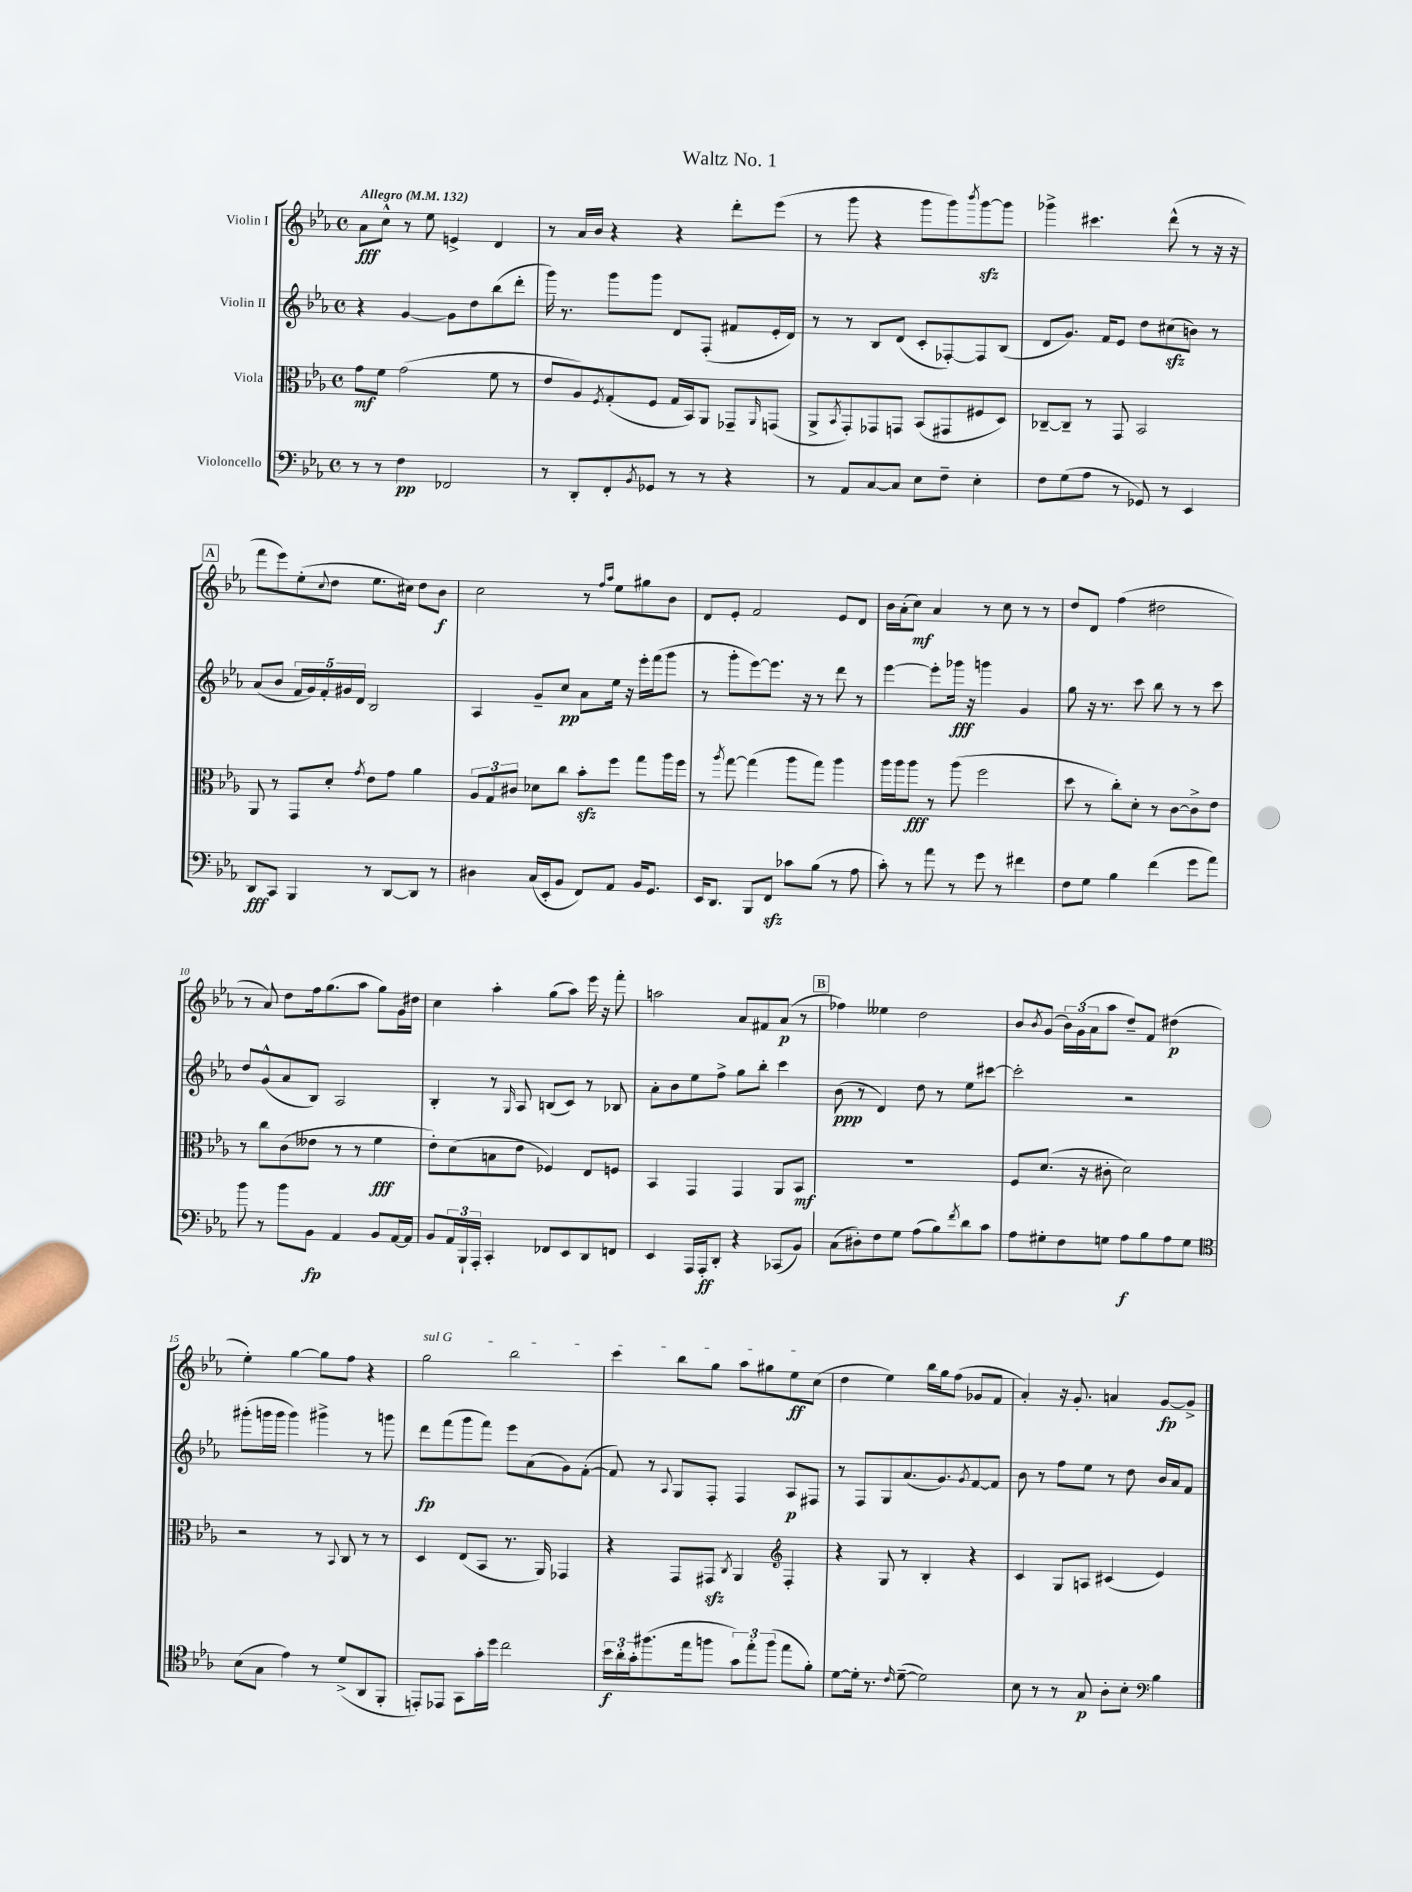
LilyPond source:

\header { title = "Waltz No. 1" }
<<
\new StaffGroup <<
\new Staff = "s0" \with { instrumentName = "Violin I" } {
    \clef treble \key ees \major \defaultTimeSignature \time 4/4 \tempo "Allegro" 4 = 132
    aes'8\fff c''8-^ r8 ees''8 e'4-> d'4 |
    r8 aes'16 bes'16 r4 r4 d'''8-. ees'''8( |
    r8 g'''8 r4 g'''8 g'''8) \acciaccatura { bes'''8 } g'''8~\sfz g'''8 |
    ges'''4-> cis'''4. d'''8-^( r8 r16 r16 |
    \mark \markup { \box "A" } f'''8 ees'''8) ees''8-.( \appoggiatura { c''8 } d''8 ees''8. cis''16) d''8 bes'8\f |
    c''2 r8 \grace { f''16 aes''16 } ees''8 gis''8 bes'8 |
    d'8 ees'8-. f'2 ees'8 d'8 |
    bes'16 aes'16-.( c''8\mf) aes'4 r8 c''8 r8 r8 |
    d''8 d'8 f''4( dis''2 |
    r8 aes'8) d''8 f''16 g''8.( aes''8 g''8) g'16 dis''16 |
    c''4 aes''4-. g''8( aes''8) ees'''16 r16 f'''8-. |
    a''2 aes'8 fis'8 aes'8\p( r8 |
    \mark \markup { \box "B" } fes''4) eeses''4 d''2 |
    bes'8 \acciaccatura { bes'8 } g'8( \tuplet 3/2 { bes'16) g'16( aes'16 } aes''8 d''8--) f'8 dis''4\p( |
    ees''4-.) g''4~ g''8 f''8 r4 |
    \once \override TextSpanner.bound-details.left.text = \markup { \italic "sul G" } g''2\startTextSpan bes''2 |
    c'''4 bes''8 g''8 aes''8 gis''8 ees''8\ff c''8\stopTextSpan( |
    d''4 ees''4) bes''16 g''16 f''8( ges'8 f'8 |
    aes'4-.) r16 g'8.-. a'4 g'8~\fp g'8-> \bar "|." |
}
\new Staff = "s1" \with { instrumentName = "Violin II" } {
    \clef treble \key ees \major \defaultTimeSignature \time 4/4
    r4 g'4~ g'8 d''8 bes''8( d'''8-. |
    g'''16) r8. g'''8 g'''8 d'8 f8-.( fis'8 ees'16-. d'16) |
    r8 r8 bes8 d'8( c'8-. fes8~-.) fes8 bes8( |
    d'8 g'8.) f'16 ees'8 d''8 cis''8\sfz( b'8) r8 |
    \mark \markup { \box "A" } aes'8( bes'8 \tuplet 5/4 { f'16 g'16) f'16-. gis'16 d'16 } bes2 |
    aes4 g'8-- c''8\pp aes'8 ees''16 r16 ees'''16-. f'''16( g'''8 |
    r8 g'''8-. ees'''8~) ees'''8. r16 r8 d'''8 r8 |
    ees'''4~ ees'''8-. ges'''16\fff r16 g'''4 g'4 |
    g''8 r16 r8. c'''8 bes''8 r8 r8 c'''8 |
    d''8 g'8-^( aes'8 bes8) aes2 |
    bes4-. r8 \grace { g16 } aes8 b8( c'8) r8 bes8 |
    aes'8-. bes'8 ees''8 f''8-> g''8 bes''8-. c'''4 |
    \mark \markup { \box "B" } bes'8\ppp( r8 d'4) d''8 r8 ees''8 cis'''8~ |
    cis'''2-. r2 |
    gis'''8-.( g'''16 g'''16 g'''4) gis'''4-> r8 g'''8 |
    d'''8\fp f'''8( g'''8 f'''8) ees'''8 aes'8( g'8) f'8~-.( |
    f'8) r8 \appoggiatura { aes8 } g8 f8-. f4 aes8\p fis8 |
    r8 f8 g8 aes'8.( g'8.) \acciaccatura { g'8 } f'8~ f'8 |
    bes'8 r8 f''8 ees''8 r8 d''8 bes'16 aes'16 f'8 \bar "|." |
}
\new Staff = "s2" \with { instrumentName = "Viola" } {
    \clef alto \key ees \major \defaultTimeSignature \time 4/4
    g'8\mf f'8 g'2( f'8 r8 |
    ees'8 aes8) \acciaccatura { f8 } g8-.( f8 g16 bes,16) aes,8 ges,8-- \grace { aes,16 } g,8( |
    aes,8-> \acciaccatura { bes,8 } g,8-.) ges,8 g,8 bes,8( gis,8 fis8 d8) |
    ces8~-- ces8-- r8 g,8 bes,2 |
    \mark \markup { \box "A" } aes,8 r8 g,8 d'8-. \acciaccatura { g'8 } ees'8 g'8 aes'4 |
    \tuplet 3/2 { aes8 g8 cis'8 } des'8 c''8 bes'8-.\sfz f''8 g''8 aes''16 f''16 |
    r8 \acciaccatura { aes''8 } g''8~ g''4( aes''8 g''8) aes''4 |
    aes''16 aes''16 aes''8\fff r8 aes''8( f''2 |
    d''8 r8 c''8-.) d'8-. r8 c'8~ c'8-> ees'8 |
    r8 c''8 c'8( eeses'8 r8 r8 f'4\fff |
    ees'8-.) d'8( b8 ees'8 fes4) ees8 f8 |
    bes,4 g,4 g,4 aes,8 bes,8\mf |
    \mark \markup { \box "B" } R1 |
    f8 d'8.( r16 cis'8-. d'2) |
    r2 r8 \appoggiatura { bes,8 } c8 r8 r8 |
    d4 ees8( bes,8 r8. aes,16) ges,4 |
    r4 g,8 gis,8\sfz \acciaccatura { c8 } aes,4 \clef treble f4-. |
    r4 g8 r8 bes4-. r4 |
    c'4 g8 a8 cis'4( ees'4) \bar "|." |
}
\new Staff = "s3" \with { instrumentName = "Violoncello" } {
    \clef bass \key ees \major \defaultTimeSignature \time 4/4
    r8 r8 f4\pp fes,2 |
    r8 d,8-. f,8-. \acciaccatura { bes,8 } ges,8 r8 r8 r4 |
    r8 aes,8 c8~ c8 ees8 f8-- ees4-. |
    f8 g8( aes8 r8 ges,8) r8 ees,4 |
    \mark \markup { \box "A" } d,8\fff c,8 bes,,4 r8 d,8~ d,8 r8 |
    dis4 c16( ees,16-. bes,8 f,8) aes,8 bes,16 g,8. |
    ees,16 d,8. bes,,8 f,8\sfz ces'8 bes8( r8 aes8 |
    c'8-.) r8 aes'8 r8 g'8 r8 fis'4 |
    f8 g8 bes4 f'4( g'8 aes'8) |
    bes'8 r8 bes'8 bes,8\fp aes,4 bes,8 aes,16~ aes,16 |
    bes,8 \tuplet 3/2 { aes,16 bes,,16-! aes,,16-. } c,4-. fes,8 ees,8 d,8 f,8 |
    ees,4 aes,,16 aes,,16-.\ff d,8-. r4 ces,8( bes,8) |
    \mark \markup { \box "B" } c8( dis8-.) f8 g8 aes8( bes8) \acciaccatura { f'8 } d'8 c'8 |
    aes8 gis8-. f8 g8 aes8\f bes8 aes8 g8 |
    \clef tenor bes8( g8 ees'4) r8 d'8->( aes,8 f,8-. |
    e,8-.) ees,8 g,8 g'16-. d''16 c''2 |
    \tuplet 3/2 { bes'16\f aes'16-. g'16-. } fis''8.( ees''16 f''8 \tuplet 3/2 { g'8) ees''8-. f''8( } ees''8 f'8-.) |
    d'8~ d'16-. r8. \grace { c'16 } d'8~--( d'2) |
    bes8 r8 r8 g8\p aes8-. bes8-. \clef bass bes4 \bar "|." |
}
>>
>>
